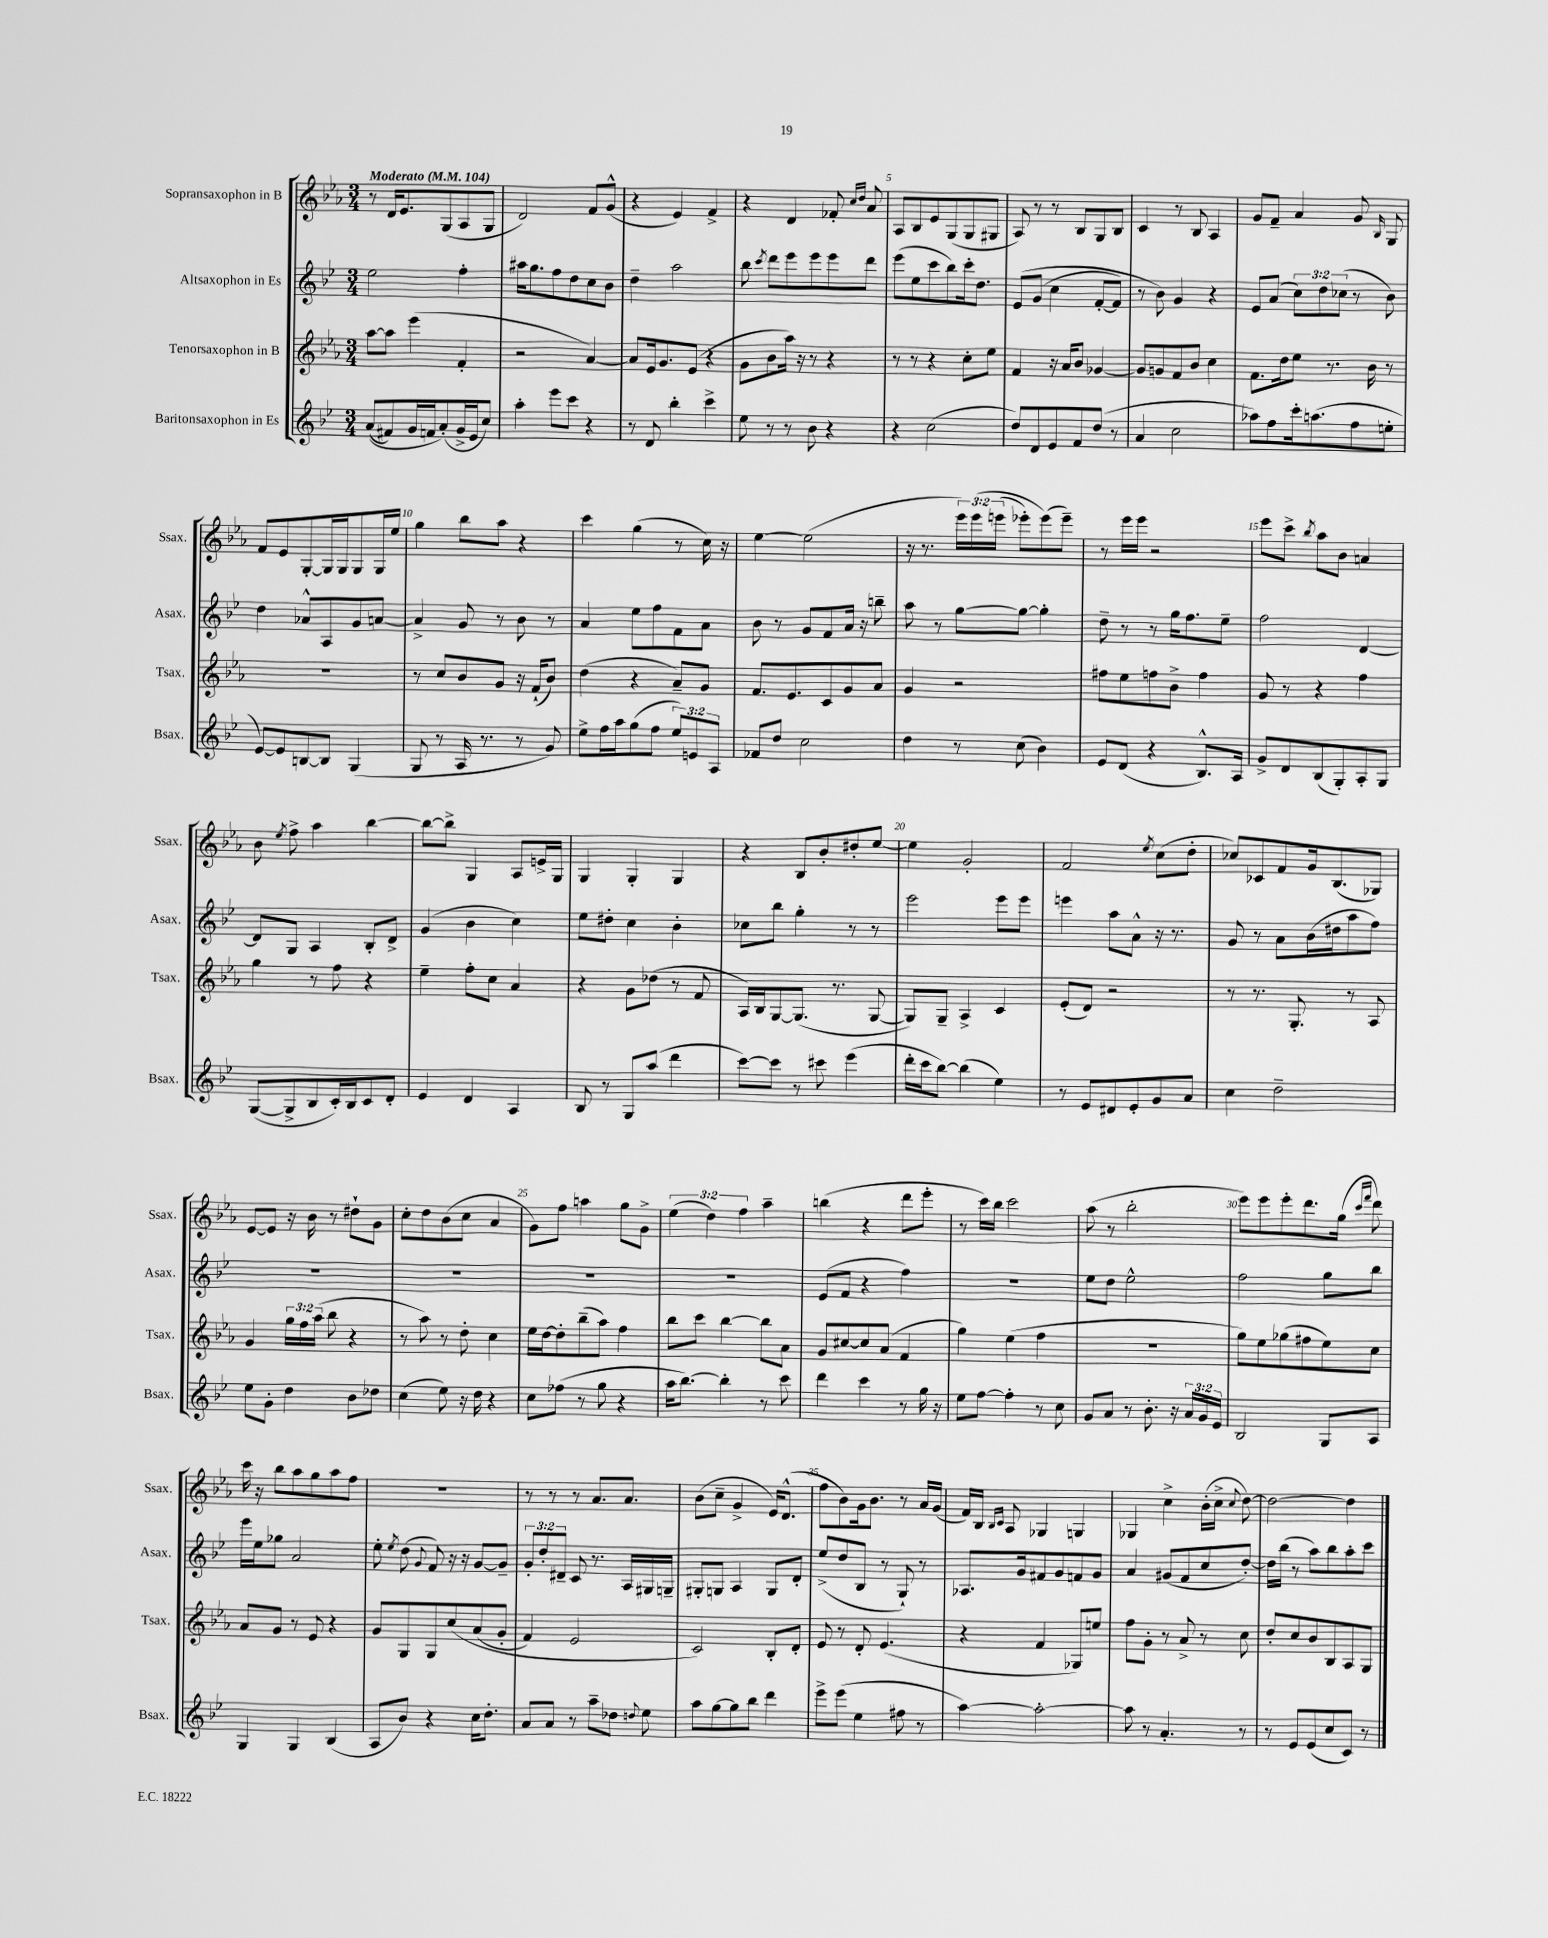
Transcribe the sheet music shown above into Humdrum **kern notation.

**kern	**kern	**kern	**kern
*staff4	*staff3	*staff2	*staff1
*clefG2	*clefG2	*clefG2	*clefG2
*k[b-e-]	*k[b-e-a-]	*k[b-e-]	*k[b-e-a-]
*M3/4	*M3/4	*M3/4	*M3/4
*MM104	*MM104	*MM104	*MM104
&((8a	[8aa-	2ee-	8r
8f#)	8aa-]	.	16d
.	.	.	8.e-
16g	(4eee-	.	.
16f	.	.	.
(8a'&)	.	.	(8G
16g^	4f'	4ff'	8A-
16e-	.	.	.
8cc)	.	.	8G
=	=	=	=
4aa'	2r	16aa#	2d)
.	.	8.gg	.
8eee-	.	8ff	.
8ccc	.	8dd	.
4r	[4a-)	8cc	8f
.	.	8b-	(8g^^
=	=	=	=
8r	8a-]	4dd~	4r
8d	16e-	.	.
.	8.g	.	.
4bb-'	.	2aa	4e-)
.	(8e-	.	.
4ccc^	4r	.	4f^
=	=	=	=
8ee-	8g	8bb-	4r
.	.	8qccc	.
8r	8b-	8ddd	.
8r	16aa-)	8eee-	4d
.	16r	.	.
8b-	8r	8eee-	.
4r	4r	8eee-	8f-'
.	.	.	16qqcc
.	.	.	16qqdd
.	.	8ddd	8a-
=	=	=	=
4r	8r	(8eee-	8A-
.	8r	8ee-	8B-
(2cc	4r	8ccc	8e-
.	.	8bb-)	(8G
.	8cc'	16ccc'	8G
.	.	8.dd	.
.	8ee-	.	8G#
=	=	=	=
8dd)	4f	&(8e-	8A-)
8d	.	(8g	8r
8e-	16r	4cc	8r
.	16a-	.	.
8f	8b-	.	8B-
(8dd	[4g-	[8f'	8G
8r	.	8f])	8B-
=	=	=	=
4a	8g-]	8r	4c
.	8g	8b-&)	.
2cc	8f	4g	8r
.	8b-	.	8B-
.	4cc	4r	4A-
=	=	=	=
8aa-)	8.f	8e-	8g
8ff	.	(8a	8f~
.	16dd	.	.
16ccc'	8ee-	12cc)	4a-
(8.aa	.	.	.
.	.	12dd	.
.	8.r	.	.
.	.	(12cc-	.
8ff	.	8r	8g
.	16b-	.	.
.	.	.	16qqB-
8ee'	8r	8b-)	8G
=	=	=	=
[8e-)	2.r	4dd	8f
8e-]	.	.	8e-
[8B	.	8a-^^	[8G'
8B]	.	8A	16G]
.	.	.	16G
(4G	.	8g	8G
.	.	[8a	16G
.	.	.	16ee-
=	=	=	=
8G	8r	4a^]	4gg
8r	8cc	.	.
16A	8b-	8g	8bb-
8.r	.	.	.
.	8g	8r	8aa-
8r	16r	8b-	4r
.	(16f`	.	.
8g)	8b-)	8r	.
=	=	=	=
8ee-^	(4dd	4a	4ccc
16ff	.	.	.
16aa	.	.	.
(8gg	4r	8ee-	(4gg
8ff	.	8ff	.
12ee-)	8a-~)	8f	8r
12e	.	.	.
.	8g	8a	16cc)
12A	.	.	.
.	.	.	16r
=	=	=	=
8f-	8.f	8b-	[4ee-
8dd	.	8r	.
.	8.e-	.	.
2cc	.	8g	(2ee-]
.	8c	8f	.
.	8g	16a	.
.	.	16r	.
.	8a-	8bb~	.
=	=	=	=
4dd	4g	8aa	16r
.	.	.	8.r
.	.	8r	.
8r	2r	[8gg	24eee-)
.	.	.	&(24eee-
.	.	.	(24eee
(8cc	.	8gg_	8eee-')
4b-)	.	4gg']	(8eee-&)
.	.	.	8eee-~)
=	=	=	=
8e-	8ff#	8dd~	8r
(8d	8ee-	8r	16eee-
.	.	.	16eee-
4r	8ff	8r	2r
.	8b-^	16gg	.
.	.	8.ff	.
8.B-^^)	4ff	.	.
.	.	8ee-~	.
16A	.	.	.
=	=	=	=
8g^	8g	2ff	8eee-
8d	8r	.	8ccc^
.	.	.	8qbb-
(8B-	4r	.	8aa-
8G')	.	.	8b-
8A'	4ff	[4d	4a
8G	.	.	.
=	=	=	=
([8G	4gg	8d]	8b-
.	.	.	8qee-
8G^]	.	8G	8ff^
8B-	8r	4A	4aa-
16c')	8ff	.	.
16B-	.	.	.
8c	4r	8B-'	[4bb-
8d'	.	8d^	.
=	=	=	=
4e-	4ee-~	(4g	8bb-_
.	.	.	8bb-^]
4d	8ff'	4b-	4G
.	8cc	.	.
4A	4a-	4cc)	8A-
.	.	.	16e^
.	.	.	16G
=	=	=	=
8B-	4r	8ee-	4G
8r	.	8dd#'	.
8G	8g	4cc	4G'
(8aa	(8dd-	.	.
4ddd	8r	4b-'	4G
.	8f	.	.
=	=	=	=
[8ccc)	16A-)	8cc-	4r
.	16B-	.	.
8ccc]	[8G	8bb-	.
8r	(8.G]	4gg'	8B-
8ccc#	.	.	8b-'
.	8.r	.	.
(4eee-	.	8r	8dd#'
.	[8G	8r	[8ee-
=	=	=	=
16ddd'	8G])	2eee-	4ee-]
16ccc	.	.	.
[8bb-)	8G~	.	.
(4bb-]	4A-^	.	2g'
4ee-)	4c	8eee-	.
.	.	8eee-	.
=	=	=	=
8r	(8e-'	4eee	2f
8e-	8d)	.	.
8d#	2r	8aa	.
8e-'	.	8a^^	.
.	.	.	8qee-
8g	.	16r	(8cc
.	.	8.r	.
8a	.	.	8dd'
=	=	=	=
4cc	8r	8g	8cc-)
.	8.r	8r	8c-
2dd~	.	8a	8f
.	8.G'	.	.
.	.	(16b-	16g
.	.	16dd#	(8.B-
.	8r	8aa	.
.	8A-	8ff)	8G-)
=	=	=	=
8ee-	4g	2.r	[8e-
8g'	.	.	8e-]
4dd	24gg	.	16r
.	24ff	.	.
.	.	.	16b-
.	(24aa-	.	.
.	8bb-	.	8r
8b-	4r	.	8dd#`
8dd-	.	.	8g
=	=	=	=
(4cc	8r	2.r	8cc'
.	8aa-)	.	8dd
8ee-)	8r	.	(8b-
16r	8dd'	.	8cc
16dd	.	.	.
4r	4cc	.	4a-
=	=	=	=
8cc	16ee-	2.r	8g)
.	[16dd	.	.
(8ff-	8dd']	.	8ff
8r	(8bb-~	.	4aa
8gg	8aa-)	.	.
4r	4ff	.	8gg
.	.	.	8g^
=	=	=	=
16aa	8bb-	2.r	(6ee-
[8.bb-)	.	.	.
.	8ccc	.	.
.	.	.	6dd)
4bb-']	[4bb-	.	.
.	.	.	6ff
8r	8bb-]	.	4aa-~
8ccc	8a-	.	.
=	=	=	=
4ddd	8g	(8e-	(4bb
.	[8cc#	8f	.
4ccc	8cc#]	4r	4r
.	(8a-	.	.
8r	4f	4ff)	8ddd
16gg	.	.	8eee-'
16r	.	.	.
=	=	=	=
8ee-	4gg)	2.r	8r
[8ff	.	.	16ccc)
.	.	.	16bb-
4ff']	(4ee-	.	2ccc
8r	4ff	.	.
8cc	.	.	.
=	=	=	=
8g	2.r	8ee-	(8aa-
8a	.	8dd	8r
8r	.	2ee-^^	2bb-'
8.b-'	.	.	.
16r	.	.	.
24a	.	.	.
24g	.	.	.
24e-	.	.	.
=	=	=	=
2B-	8gg)	2ff	8eee-)
.	8ee-	.	8eee-
.	(8gg-	.	8eee-'
.	8ff#	.	8.ddd
8G	8ee-)	8gg	.
.	.	.	(16gg
.	.	.	16qqccc
.	.	.	16qqfff
8A	8cc	8bb-	8ddd)
=	=	=	=
4G	8a-	16eee-	16ccc
.	.	16ee-	16r
.	8g	8gg-	8bb-
4G	8r	2a	8aa-
.	8e-	.	8gg
(4B-	4r	.	8aa-
.	.	.	8ff
=	=	=	=
8A	8g	8ee-'	2.r
.	.	8qee-	.
8b-)	8G	(8dd	.
.	.	8qqg	.
4r	8G	8f)	.
.	&(8cc	16r	.
.	.	16r	.
16cc	(8a-	[8g	.
8.dd'	.	.	.
.	8g'	8g~]	.
=	=	=	=
8a	4f)	12g'	8r
.	.	12dd'	.
8a	.	.	8r
.	.	12d#~	.
8r	2e-	8c	8r
8aa~	.	8.r	8.a-
8dd-	.	.	.
.	.	16A	8.a-
8qqdd	.	.	.
8ee-	.	16G#	.
.	.	16G~	.
=	=	=	=
8aa	2c&)	8G#'	(8b-
[8gg	.	8G	8cc~
8gg]	.	4A	4g^
8bb-	.	.	.
4ddd	8B-'	8G	16e-)
.	.	.	(8.d^^
.	8d'	8d'	.
=	=	=	=
8eee-^	8e-	(8ee-^	8ff
(8eee-	8r	8dd	8b-)
4ee-	8d'	8B-	16g
.	.	.	8.b-
.	(4.e-	8r	.
8ff#	.	8G`)	8r
8r	.	8r	16a-
.	.	.	(16g
=	=	=	=
[4aa)	4r	8.A-	16f)
.	.	.	16B-
.	.	.	16qqB-
.	.	.	16qqc
.	.	.	8A-
.	.	16g	.
2aa'_	4f	8f#	4G-
.	.	8g	.
.	8G-)	8f	4G
.	8ee	8g	.
=	=	=	=
8aa]	8ff	4a	4G-
8r	8g'	.	.
4.a'	8r	(8g#	4cc^
.	8a-^	8f	.
.	8r	8cc	(16b-'
.	.	.	16cc^
.	.	.	8qqcc
8r	8cc	[8dd')	[8dd)
=	=	=	=
8r	8dd'	16dd]	2dd_
.	.	(16bb-	.
8e-	8cc	8r	.
(8e-	8b-	8aa)	.
8cc	8B-	8bb-	.
8c)	8A-	8aa'	4dd]
8r	8G	8ccc	.
==	==	==	==
*-	*-	*-	*-
